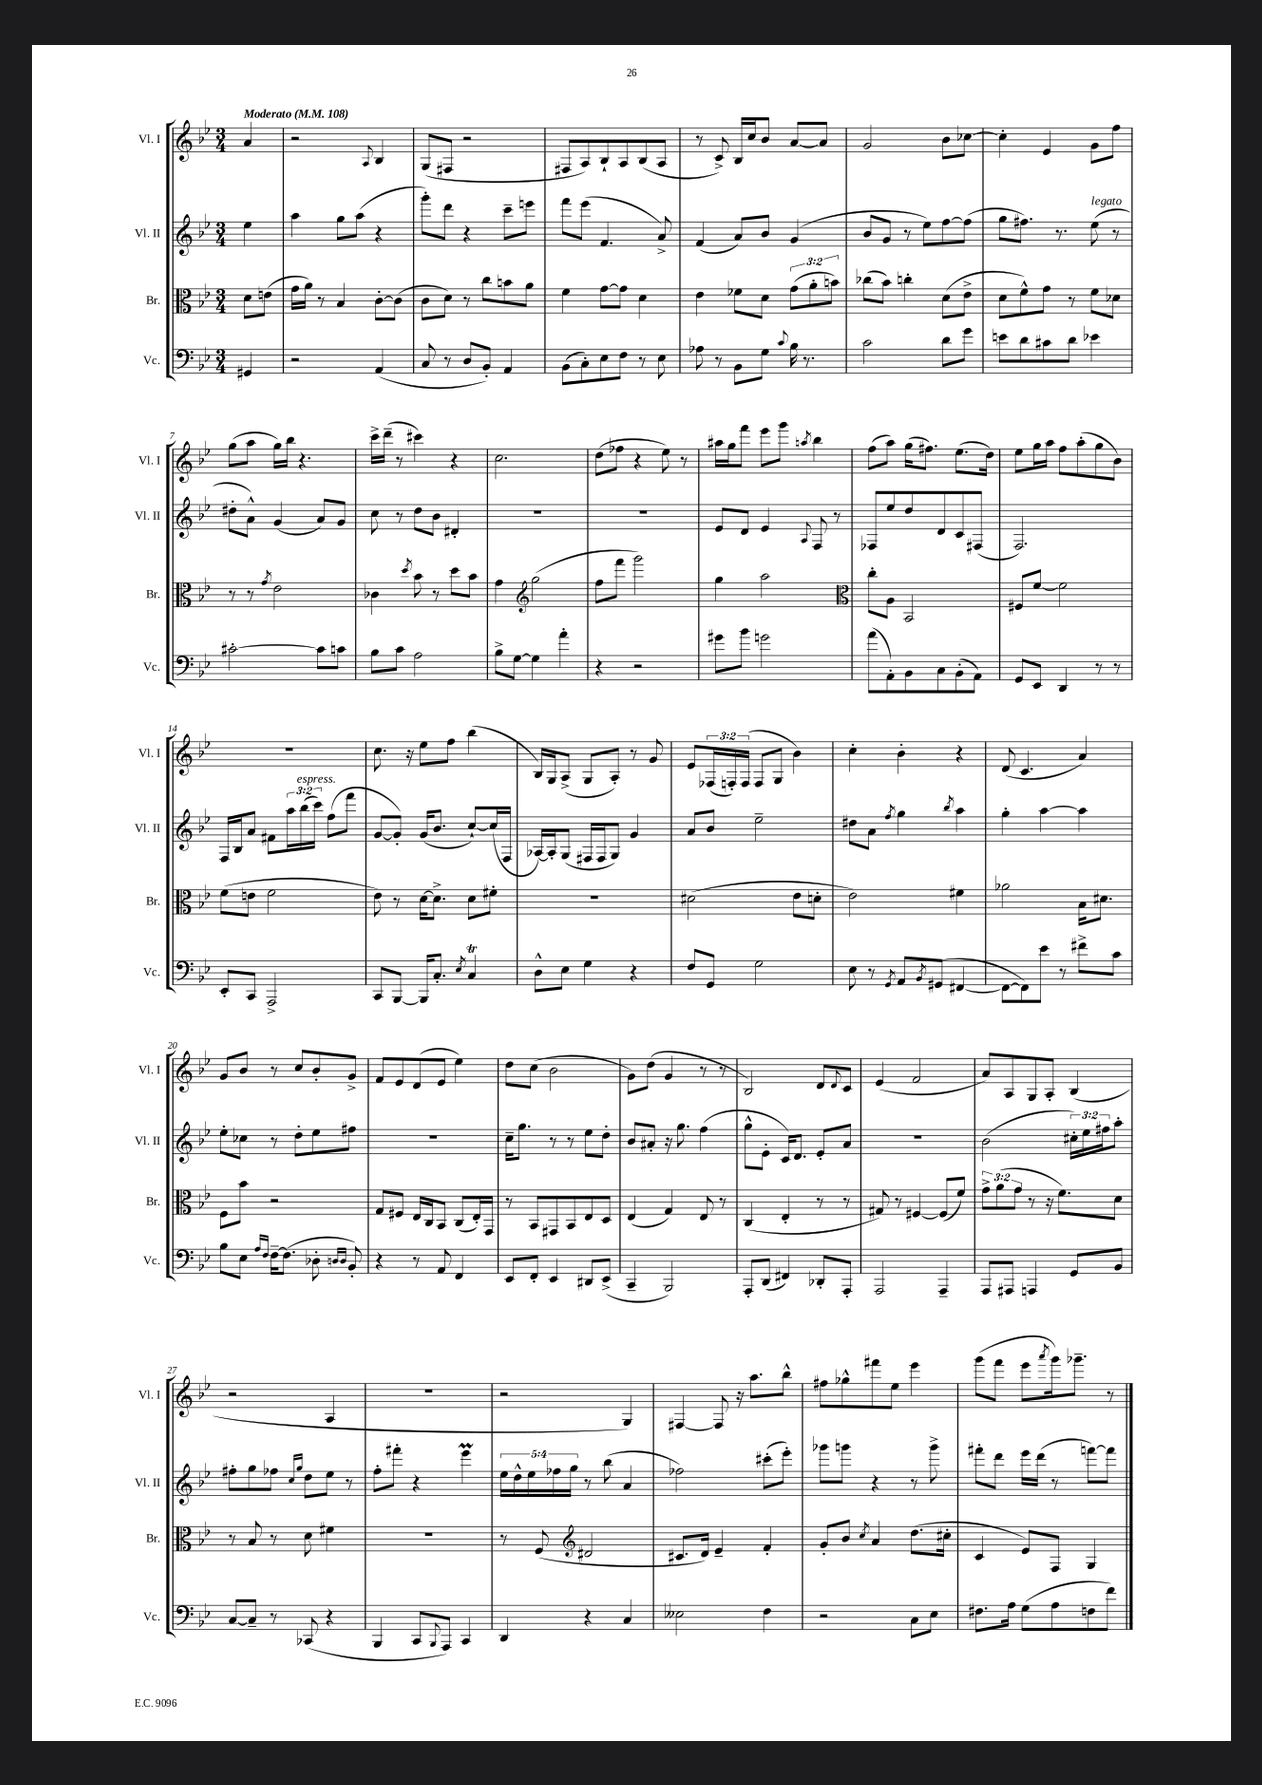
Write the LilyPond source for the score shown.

<<
\new StaffGroup <<
\new Staff = "s0" \with { instrumentName = "Vl. I" shortInstrumentName = "Vl. I" } {
    \clef treble \key bes \major \numericTimeSignature \time 3/4 \override Staff.TupletNumber.text = #tuplet-number::calc-fraction-text \partial 4 \tempo "Moderato" 4 = 108
    a'4 |
    r2 \appoggiatura { a8 } bes4 |
    g8( fis8 r2 |
    fis8 a8) bes8-! a8 bes8( a8 |
    r8 c'8->) bes16 c''16 bes'8 a'8~ a'8 |
    g'2 bes'8 ces''8~ |
    ces''4-. ees'4 g'8 f''8 |
    g''8( a''8 g''16) bes''16 r4. |
    c'''16-> d'''16--( r8 cis'''4) r4 |
    c''2. |
    d''8( fes''8 r4 ees''8) r8 |
    ais''16 g''16 f'''8 ees'''8 g'''8 \acciaccatura { a''8 } bes''4 |
    f''8( a''8) g''16( fis''8.) ees''8.( d''16) |
    ees''8 g''16 a''16 f''8 a''8-.( g''8 bes'8) |
    R2. |
    c''8. r16 ees''8 f''8 bes''4( |
    bes16) g16 a8->( g8 a8-.) r8 g'8 |
    ees'8 \tuplet 3/2 { fes16( f16-.) f16( } f8 g8 bes'4) |
    c''4-. bes'4-. r4 |
    d'8( c'4. a'4) |
    g'8 bes'8 r8 c''8 bes'8-. g'8-> |
    f'8 ees'8 d'8( ees'8 ees''4) |
    d''8 c''8( bes'2 |
    g'8) d''8( g'4 r8 r8 |
    bes2) d'8 \appoggiatura { d'8 } c'8 |
    ees'4( f'2 |
    a'8) a8 g8 a8-. bes4( |
    r2 a4 |
    R2. |
    r2 g4) |
    fis4~ fis8 r16 a''8. bes''8-^ |
    fis''8 ges''8-^ fis'''8 ees''8 ees'''4 |
    g'''8( f'''8 ees'''8 \acciaccatura { a'''8 } g'''16) ges'''8.-- r8 \bar "|." |
}
\new Staff = "s1" \with { instrumentName = "Vl. II" shortInstrumentName = "Vl. II" } {
    \clef treble \key bes \major \numericTimeSignature \time 3/4 \override Staff.TupletNumber.text = #tuplet-number::calc-fraction-text \partial 4
    ees''4 |
    a''4 g''8 a''8( r4 |
    g'''8-.) d'''8 r4 c'''8-- e'''8 |
    f'''8 ees'''8( f'4. a'8->) |
    f'4( a'8) bes'8 g'4( |
    bes'8 g'8 r8 ees''8) f''8~ f''8( |
    g''8 fis''8.) r8. ees''8^\markup { \italic "legato" }( r8 |
    dis''8-. a'8-^) g'4( a'8) g'8 |
    c''8 r8 d''8 bes'8 dis'4-. |
    R2. |
    R2. |
    ees'8 d'8 ees'4 \appoggiatura { a8 } f8 r8 |
    fes8 ees''8 d''8 d'8 c'8 fis8( |
    f2.) |
    f16 bes16 a'8 fis'8 \tuplet 3/2 { a''16 bes''16^\markup { \italic "espress." }( c'''16) } f''8( f'''8 |
    g'8~ g'8-.) g'16( bes'8. c''8~-!) c''16( f16 |
    aes16~) aes16-. g8( fis16 fis16 g8) g'4 |
    a'8 bes'8 ees''2-- |
    dis''8 a'8 \acciaccatura { f''8 } g''4 \acciaccatura { bes''8 } a''4 |
    g''4-. a''4~ a''4 |
    ees''8-. ces''8 r8 d''8-. ees''8 fis''8 |
    R2. |
    c''16-- g''8. r8 r8 ees''8 d''8-. |
    bes'8 ais'8-. r16 g''8. f''4( |
    g''8-^ ees'8-. c'16) d'8. ees'8-. a'8 |
    R2. |
    bes'2( \tuplet 3/2 { cis''16-.) ees''16 fis''16 } a''8-. |
    fis''8-. g''8 fes''8 \grace { c''16 g''16 } d''8 ees''8 r8 |
    f''8-. fis'''8-. r4 ees'''4\prall |
    \tuplet 5/4 { ees''16 d''16-^ ees''16 fes''16 g''16 } r8 bes''8( a'4 |
    fes''2) cis'''8-.( ees'''8-.) |
    ges'''8 g'''8 r4 r8 g'''8-> |
    fis'''8-. d'''8 ees'''16 d'''16( r8 f'''8~) f'''8 \bar "|." |
}
\new Staff = "s2" \with { instrumentName = "Br." shortInstrumentName = "Br." } {
    \clef alto \key bes \major \numericTimeSignature \time 3/4 \override Staff.TupletNumber.text = #tuplet-number::calc-fraction-text \partial 4
    d'8 e'8( |
    g'16 a'16) r8 bes4 c'8~-. c'8( |
    c'8 d'8) r8 c''8 b'8 a'8 |
    f'4 g'8~ g'8 d'4 |
    ees'4 fes'8 d'8 \tuplet 3/2 { g'8( a'8-. b'8) } |
    ces''8( bes'8) c''4-. d'8( ees'8-> |
    d'8 f'8-^) g'8 r8 f'8 des'8 |
    r8 r8 \acciaccatura { g'8 } ees'2 |
    ces'4 \acciaccatura { d''8 } bes'8 r8 d''8 bes'8 |
    g'4 \clef treble g''2( |
    f''8 f'''8 g'''2) |
    g''4 a''2 |
    \clef alto c''8-. a8 bes,2 |
    fis8 f'8~ f'2 |
    f'8( e'8 f'2 |
    ees'8) r8 d'16~ d'8.-> d'8 fis'8-. |
    R2. |
    dis'2( ees'8 d'8-. |
    ees'2) fis'4 |
    aes'2 bes16 dis'8. |
    f8 bes'8 r2 |
    g8 fis8 ees16 c16 bes,8 c8( ees16-.) g,16 |
    r8 bes,8 gis,8 bes,8 ees8 d8 |
    ees4( g4) ees8 r8 |
    c4( ees4-. r8 r8 |
    gis8) r8 fis4~ fis8( f'8) |
    \tuplet 3/2 { g'8-> a'8( g'8 } r8 r16 f'8.) d'8 |
    r8 bes8 r8 d'8 fis'4 |
    R2. |
    r8 f8( \clef treble dis'2 |
    cis'8. d'16) ees'4-- f'4-. |
    g'8-. bes'8 \acciaccatura { c''8 } a'4 d''8.( cis''16-. |
    c'4 ees'8) f8 g4 \bar "|." |
}
\new Staff = "s3" \with { instrumentName = "Vc." shortInstrumentName = "Vc." } {
    \clef bass \key bes \major \numericTimeSignature \time 3/4 \partial 4
    gis,4 |
    r2 a,4( |
    c8 r8 d8 bes,8-.) a,4 |
    bes,8( c8-.) ees8 f8 r8 ees8 |
    aes8 r8 bes,8 g8 \appoggiatura { c'8 } bes16 r8. |
    c'2 d'8 g'8 |
    e'8 d'8 cis'8 d'8 ees'4 |
    cis'2~-. cis'8 c'8 |
    bes8 c'8 a2 |
    bes8-> g8~ g4 a'4-. |
    r4 r2 |
    gis'8 bes'8 g'2 |
    a'8( a,8-.) bes,8 c8 bes,8-.( a,8) |
    g,8 ees,8 d,4 r8 r8 |
    ees,8-. c,8 a,,2-> |
    c,8 bes,,8~ bes,,16 c8.-. \acciaccatura { ees8 } c4\trill |
    d8-^ ees8 g4 r4 |
    f8 g,8 g2 |
    ees8 r8 \acciaccatura { g,8 } a,8 \acciaccatura { bes,8 } gis,8( fis,4~ |
    fis,8~ fis,8) ees'8 r8 fis'8-> c'8 |
    bes8 ees8 \grace { a16 f16 } f16~-- f8.( des8-. \grace { d16 d16 } bes,8-.) |
    r4 r8 a,8 f,4 |
    ees,8 f,8-. ees,4 dis,8 ees,8->( |
    c,4-- bes,,2) |
    a,,8-. d,8( fis,4) des,8-. a,,8-. |
    a,,2 a,,4-- |
    a,,8 ais,,8 a,,4 g,8 bes,8 |
    c8~ c8-- r8 ces,8( r4 |
    bes,,4 c,8 \appoggiatura { bes,,8 } a,,8) c,4 |
    d,4 r4 c4 |
    eeses2 f4 |
    r2 c8 ees8 |
    fis8. a16 g8( a8 f8 f'8) \bar "|." |
}
>>
>>
